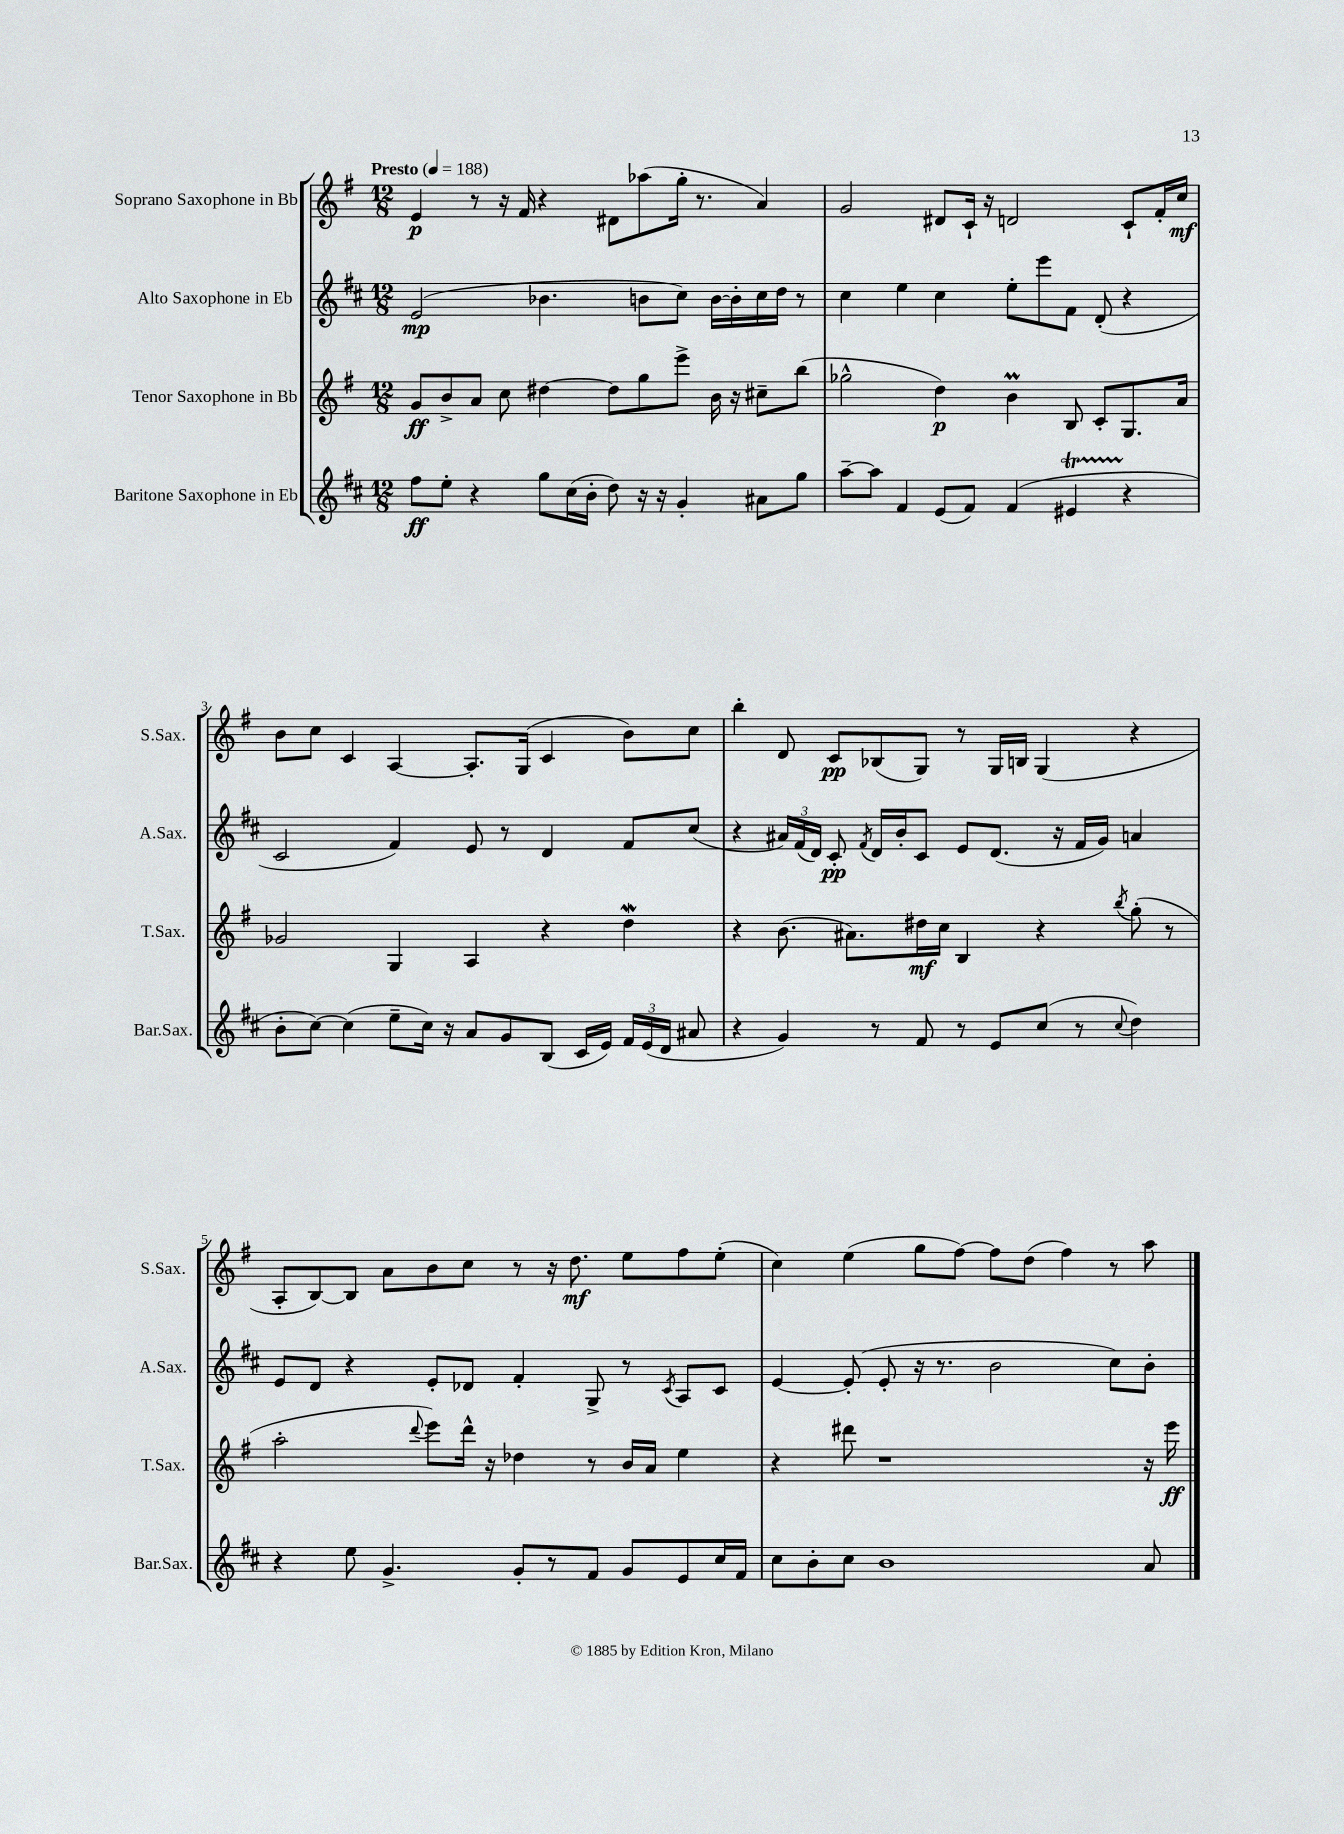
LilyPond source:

<<
\new StaffGroup <<
\new Staff = "s0" \with { instrumentName = "Soprano Saxophone in Bb" shortInstrumentName = "S.Sax." } {
    \clef treble \key g \major \numericTimeSignature \time 12/8 \tempo "Presto" 4 = 188
    \autoBeamOff e'4\p r8 r16 fis'16 r4 dis'8[ aes''8( g''16]-. r8. a'4) |
    g'2 dis'8[ c'16]-! r16 d'2 c'8[-! fis'16-. c''16]\mf |
    b'8[ c''8] c'4 a4~ a8.[-. g16]( c'4 b'8[) c''8] |
    b''4-. d'8 c'8[\pp bes8( g8]) r8 g16[ b16] g4( r4 |
    a8[-. b8~) b8] a'8[ b'8 c''8] r8 r16 d''8.\mf e''8[ fis''8 e''8]-.( |
    c''4) e''4( g''8[ fis''8]~) fis''8[ d''8]( fis''4) r8 a''8 \bar "|." |
}
\new Staff = "s1" \with { instrumentName = "Alto Saxophone in Eb" shortInstrumentName = "A.Sax." } {
    \clef treble \key d \major \numericTimeSignature \time 12/8
    \autoBeamOff e'2\mp( bes'4. b'8[ cis''8]) b'16[~ b'16-. cis''16 d''16] r8 |
    cis''4 e''4 cis''4 e''8[-. e'''8 fis'8] d'8-.( r4 |
    cis'2 fis'4) e'8 r8 d'4 fis'8[ cis''8]( |
    r4 \tuplet 3/2 { ais'16[) fis'16( d'16]) } cis'8-.\pp \acciaccatura { fis'8 } d'16[ b'16-. cis'8] e'8[ d'8.]( r16 fis'16[ g'16]) a'4 |
    e'8[ d'8] r4 e'8[-. des'8] fis'4-. g8-> r8 \acciaccatura { cis'8 } a8[ cis'8] |
    e'4~ e'8-.( e'8-. r16 r8. b'2 cis''8[) b'8]-. \bar "|." |
}
\new Staff = "s2" \with { instrumentName = "Tenor Saxophone in Bb" shortInstrumentName = "T.Sax." } {
    \clef treble \key g \major \numericTimeSignature \time 12/8
    \autoBeamOff g'8[\ff b'8-> a'8] c''8 dis''4~ dis''8[ g''8 e'''8]-> b'16 r16 cis''8[-- b''8]( |
    ges''2-^ d''4\p) b'4\prall b8 c'8[-. g8. a'16] |
    ges'2 g4 a4 r4 d''4\mordent |
    r4 b'8.( ais'8.[) dis''16\mf c''16] b4 r4 \acciaccatura { b''8 } g''8-.( r8 |
    a''2-. \appoggiatura { d'''8 } e'''8[) d'''16]-^ r16 des''4 r8 b'16[ a'16] e''4 |
    r4 dis'''8 r1 r16 e'''16\ff \bar "|." |
}
\new Staff = "s3" \with { instrumentName = "Baritone Saxophone in Eb" shortInstrumentName = "Bar.Sax." } {
    \clef treble \key d \major \numericTimeSignature \time 12/8
    \autoBeamOff fis''8[\ff e''8]-. r4 g''8[ cis''16( b'16]-. d''8) r16 r16 g'4-. ais'8[ g''8] |
    a''8[~-- a''8] fis'4 e'8[( fis'8]) fis'4( eis'4\startTrillSpan r4\stopTrillSpan |
    b'8[-. cis''8]~) cis''4( e''8[-- cis''16]) r16 a'8[ g'8 b8]( cis'16[ e'16]) \tuplet 3/2 { fis'16[ e'16( d'16] } ais'8 |
    r4 g'4) r8 fis'8 r8 e'8[ cis''8]( r8 \appoggiatura { cis''8 } d''4) |
    r4 e''8 g'4.-> g'8[-. r8 fis'8] g'8[ e'8 cis''16 fis'16] |
    cis''8[ b'8-. cis''8] b'1 a'8 \bar "|." |
}
>>
>>
